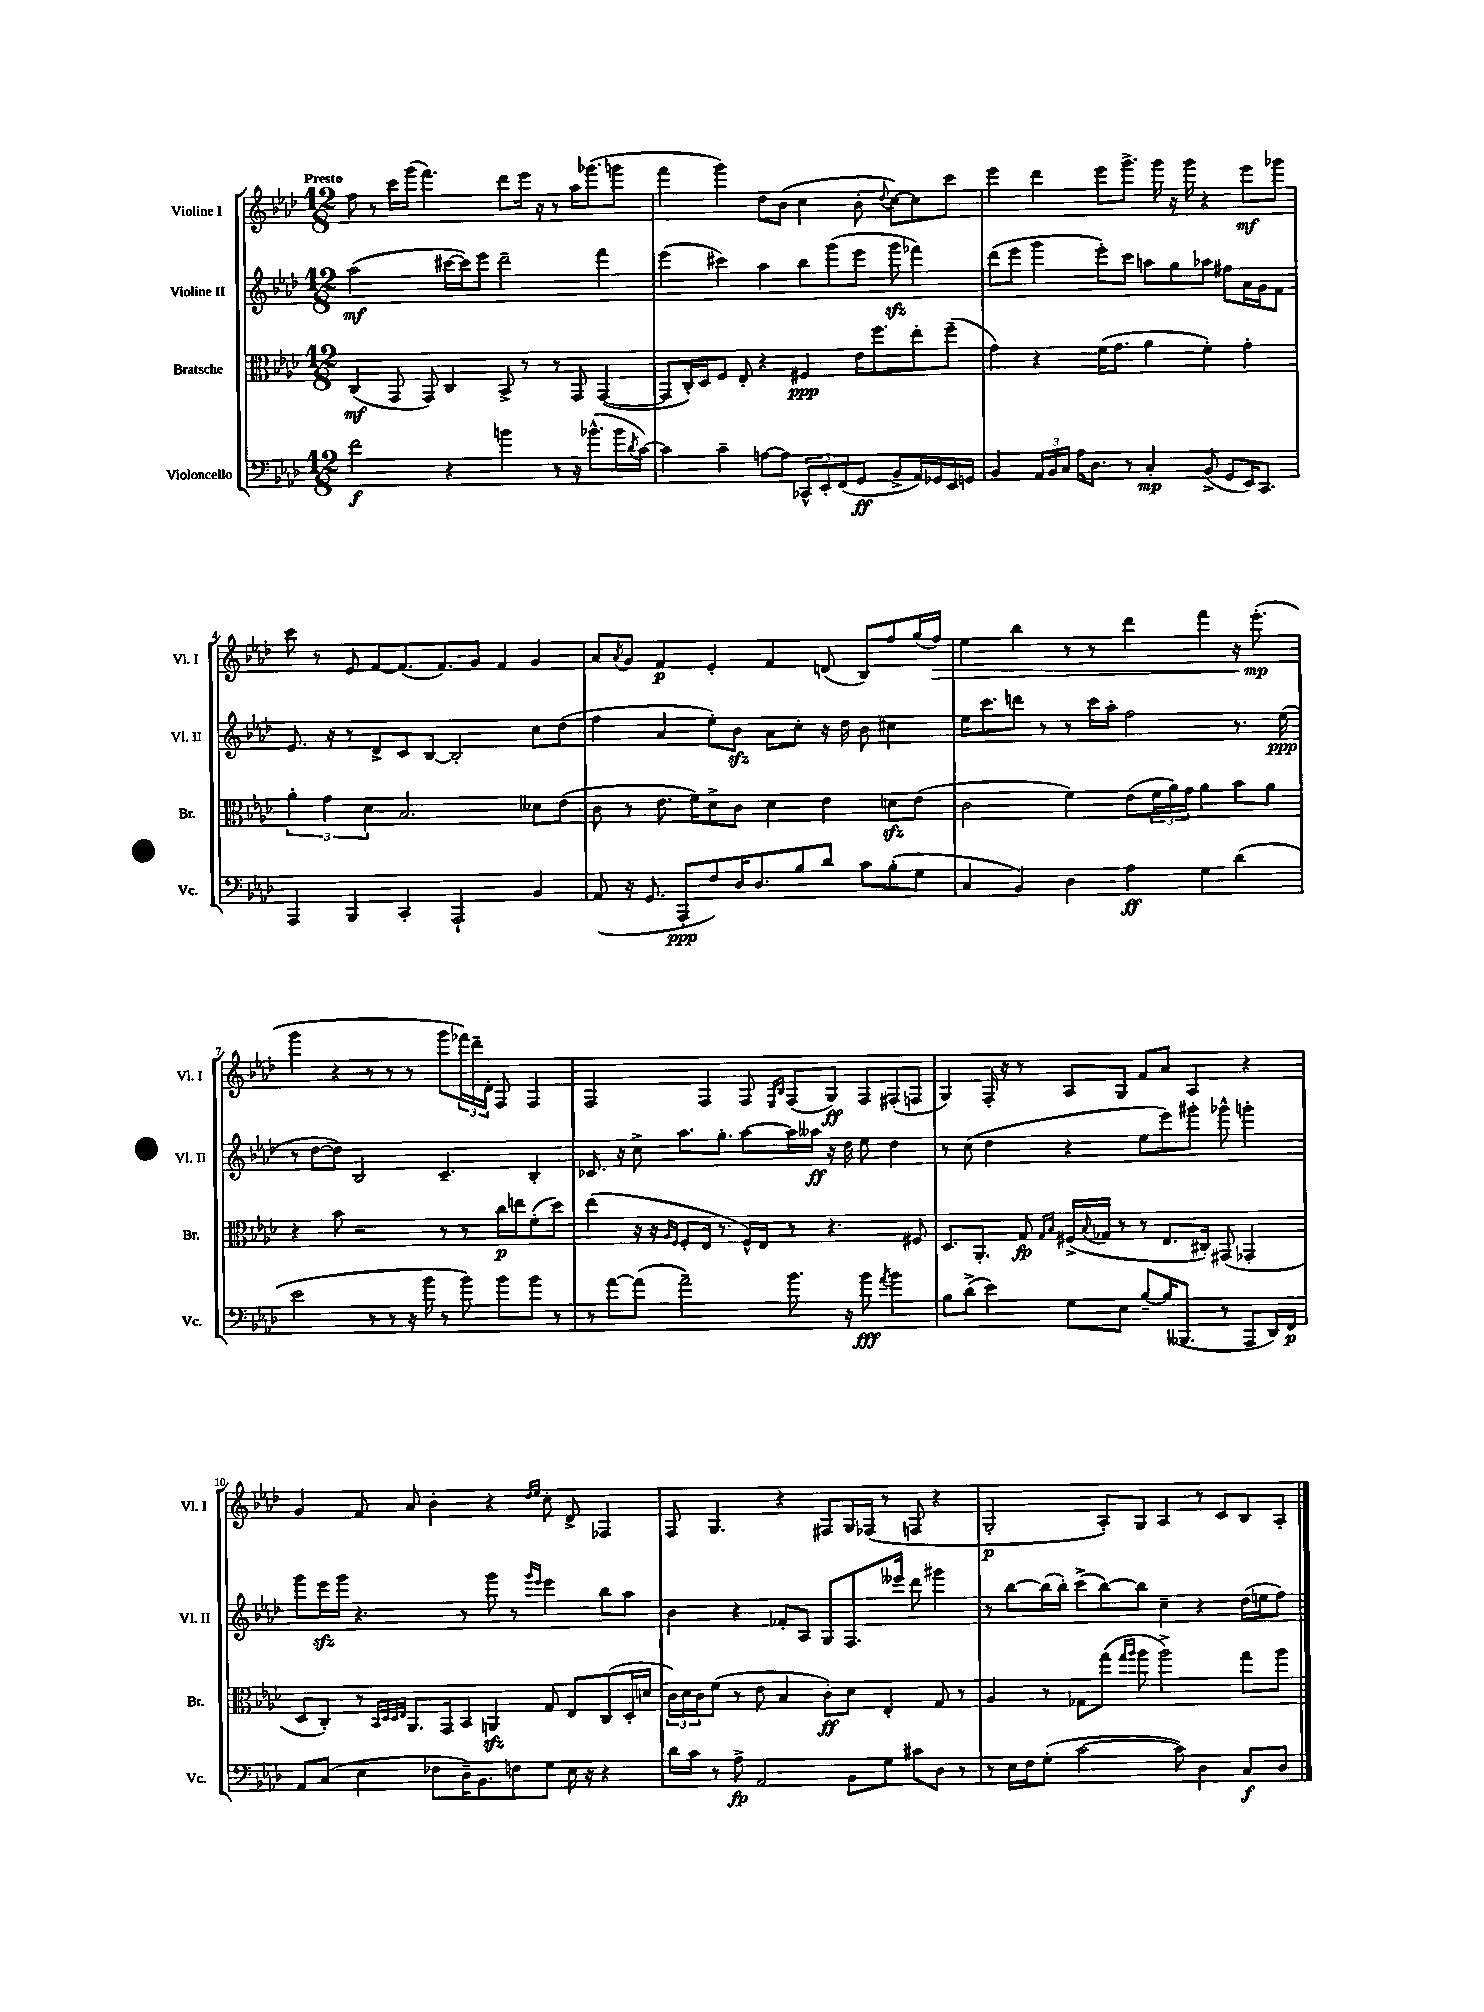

**kern	**dynam	**kern	**dynam	**kern	**dynam	**kern	**dynam
*part4	*part4	*part3	*part3	*part2	*part2	*part1	*part1
*staff4	*staff4	*staff3	*staff3	*staff2	*staff2	*staff1	*staff1
*I"Violoncello	*	*I"Bratsche	*	*I"Violine II	*	*I"Violine I	*
*I'Vc.	*	*I'Br.	*	*I'Vl. II	*	*I'Vl. I	*
*clefF4	*	*clefC3	*	*clefG2	*	*clefG2	*
*k[b-e-a-d-]	*	*k[b-e-a-d-]	*	*k[b-e-a-d-]	*	*k[b-e-a-d-]	*
*M12/8	*	*M12/8	*	*M12/8	*	*M12/8	*
=1	=1	=1	=1	=1	=1	=1	=1
!	!	!	!	!	!	!LO:TX:a:B:t=Presto	!
2f\	f	(4C/	mf	(2aa-\	mf	8ff\	.
.	.	.	.	.	.	8r	.
.	.	8GG/	.	.	.	16ccc\LL	.
.	.	.	.	.	.	(16ggg\JJ	.
.	.	8GG/)	.	.	.	4.fff\)	.
4r	.	4C/	.	[16ccc#X\LL	.	.	.
.	.	.	.	16ccc#\J])	.	.	.
.	.	.	.	8eee-\J	.	.	.
4bn\	.	8BB-^/	.	2ddd-~\	.	8ddd-\L	.
.	.	8r	.	.	.	16eee-\Jk	.
.	.	.	.	.	.	16r	.
8r	.	8r	.	.	.	8r	.
16r	.	8GG/	.	.	.	16aa-\KL	.
(8.b-X^^\L	.	.	.	.	.	(8.ggg-X\	.
.	.	([4GG/	.	4fff\	.	.	.
16b-\L	.	.	.	.	.	8gggn\J	.
8qd-/	.	.	.	.	.	.	.
[16c\JJ)	.	.	.	.	.	.	.
=2	=2	=2	=2	=2	=2	=2	=2
4c\]	.	8GG/L]	.	(4eee-\	.	4fff\	.
.	.	16C'/L)	.	.	.	.	.
.	.	16D-/J	.	.	.	.	.
4c~\	.	8F/J	.	4ccc#X\)	.	4ggg\)	.
.	.	8E-'/	.	.	.	.	.
[8An\L	.	4r	.	4aa-\	.	8dd-\L	.
8A\J]	.	.	.	.	.	(8b-\J	.
12CC-X^^/L	.	4F#X/	ppp	8bb-\L	.	4cc\	.
12EE-'/	.	.	.	.	.	.	.
.	.	.	.	(8ggg\	.	.	.
(12FF/	.	.	.	.	.	.	.
8GG/J	ff	16e-\KL	.	8eee-\J	.	8b-'\	.
.	.	8.ff\	.	.	.	.	.
.	.	.	.	.	.	8qqdd-/	.
8BB-^/L	.	.	.	8gggzz\	.	[8cc\L)	.
16AA-/L)	.	8ee-'\	.	4fff-X\)	.	8cc\]	.
16GG-X/	.	.	.	.	.	.	.
16EE-/	.	(8ff~\J	.	.	.	8ccc\J	.
16GGn/JJ	.	.	.	.	.	.	.
=3	=3	=3	=3	=3	=3	=3	=3
4BB-/	.	4g\)	.	(8ddd-\L	.	4eee-\	.
.	.	.	.	8eee-\J	.	.	.
24AA-/LL	.	4r	.	4ggg\	.	4ddd-\	.
24BB-/	.	.	.	.	.	.	.
24C/JJ	.	.	.	.	.	.	.
16A-\KL	.	.	.	.	.	.	.
8.D-\J	.	.	.	.	.	.	.
.	.	(16f\KL	.	8eee-'\L)	.	8eee-\L	.
.	.	8.g\J	.	.	.	.	.
8r	.	.	.	8ccc\J	.	8.ggg^\J	.
4C'/	mp	4a-\	.	8aan\L	.	.	.
.	.	.	.	.	.	16ggg\	.
.	.	.	.	8gg\	.	16r	.
.	.	.	.	.	.	16ggg\	.
(8BB-^/	.	4f'\)	.	8aa-X\J	.	4r	.
8GG/L	.	.	.	8ff#X\L	.	.	.
16EE-/K)	.	4g'\	.	16a-\L	.	8eee-\L	mf
8.CC/J	.	.	.	16g\J	.	.	.
.	.	.	.	8f\J	.	8ggg-X\J	.
!!LO:LB:g=z
=4	=4	=4	=4	=4	=4	=4	=4
4AAA-/	.	6a-'\	.	8.e-/	.	8ccc\	.
.	.	.	.	.	.	8r	.
.	.	6g\	.	.	.	.	.
.	.	.	.	16r	.	.	.
4BBB-/	.	.	.	8r	.	8e-/	.
.	.	6d-\	.	.	.	.	.
.	.	.	.	8d-^/L	.	[8f/L	.
4CC'/	.	2.B-/	.	8c/	.	(8.f/]	.
.	.	.	.	[8B-/J	.	.	.
.	.	.	.	.	.	8.f/)	.
2AAA-`/	.	.	.	2B-'/]	.	.	.
.	.	.	.	.	.	8g/J	.
.	.	.	.	.	.	4f/	.
4BB-/	.	8d--X\L	.	8cc\L	.	4g/	.
.	.	(8e-\J	.	(8dd-\J	.	.	.
=5	=5	=5	=5	=5	=5	=5	=5
(8AA-/	.	8c\	.	4ff\	.	8a-/L	.
.	.	.	.	.	.	8qa-/	.
16r	.	8r	.	.	.	8g/J	.
8.GG/	.	.	.	.	.	.	.
.	.	8.e-\	.	4a-/	.	4f/	p
8AAA-'/L	ppp	.	.	.	.	.	.
.	.	16f\KL)	.	.	.	.	.
8F/)	.	8d-^\	.	8ee-'\L)	.	4e-'/	.
16D-/K	.	8c\J	.	8b-zz\J	.	.	.
8.D-/	.	.	.	.	.	.	.
.	.	4d-\	.	8a-\L	.	4f/	.
8B-/	.	.	.	8cc'\J	.	.	.
8d-/J	.	4e-\	.	16r	.	(8dn/	.
.	.	.	.	16dd-\	.	.	.
8c\L	.	.	.	8b-\	.	8B-/L)	.
(8B-'\	.	8dnzz\L	.	4cc#X\	.	8ff/	.
8G\J	.	(8e-\J	.	.	.	(16gg/L	.
!	!	!	!	!	!	!	!LO:HP:b
.	.	.	.	.	.	16ff/JJ)	>
=6	=6	=6	=6	=6	=6	=6	=6
4C/	.	2c\	.	16ee-\KL	.	4ee-\	.
.	.	.	.	8.ccc\	.	.	.
4BB-/)	.	.	.	8dddn\J	.	4bb-\	.
.	.	.	.	8r	.	.	.
4D-\	.	4f\)	.	8r	.	8r	.
.	.	.	.	16ccc\LL	.	8r	.
.	.	.	.	16aa-'\JJ	.	.	.
4A-\	ff	(8e-\L	.	2ff\	.	4ddd-\	.
.	.	24f\L	.	.	.	.	.
.	.	24a-\)	.	.	.	.	.
.	.	24g\JJ	.	.	.	.	.
4G\	.	4a-\	.	.	.	4fff\	.
(4d-\	.	8b-\L	.	8.r	.	16r	.
.	.	.	.	.	.	(8.eee-'\	mp
.	.	8a-\J	.	.	.	.	.
.	.	.	.	(16ee-\	ppp	.	.
.	.	.	.	.	.	.	]
!!LO:LB:g=z
=7	=7	=7	=7	=7	=7	=7	=7
2e-\	.	4r	.	8r	.	4ggg\	.
.	.	.	.	[8dd-\L	.	.	.
.	.	8b-\	.	8dd-\J])	.	4r	.
.	.	2r	.	2B-/	.	.	.
8r	.	.	.	.	.	8r	.
8r	.	.	.	.	.	8r	.
16r	.	.	.	.	.	8r	.
16b-\	.	.	.	.	.	.	.
8r	.	8r	.	4.c~/	.	8ggg\L	.
8b-\)	.	8r	.	.	.	24fff-X\L)	.
.	.	.	.	.	.	24ddd-~\	.
.	.	.	.	.	.	24d-'\JJ	.
8b-\L	.	16cc\LL	p	.	.	8F/	.
.	.	16een\J	.	.	.	.	.
8b-\J	.	(8f'\	.	4B-'/	.	4F/	.
8r	.	8dd-\J)	.	.	.	.	.
=8	=8	=8	=8	=8	=8	=8	=8
8r	.	(4ee-\	.	8.c-X/	.	2F/	.
[8a-\L	.	.	.	.	.	.	.
.	.	.	.	16r	.	.	.
(8a-\J]	.	16r	.	8cc^\	.	.	.
.	.	16r	.	.	.	.	.
.	.	16qqA-/LL	.	.	.	.	.
.	.	16qqF/JJ	.	.	.	.	.
2a-~\)	.	8F'/L	.	8.aa-\L	.	.	.
.	.	16E-/Jk	.	.	.	4F/	.
.	.	8.r	.	8.gg'\J	.	.	.
.	.	16F^^/LL)	.	[8aa-\L	.	8F/	.
.	.	16E-/JJ	.	.	.	.	.
.	.	.	.	.	.	16qqE-/LL	.
.	.	.	.	.	.	16qqB-/JJ	.
8.b-\	.	8r	.	16aa-\L]	.	(8F/L	.
.	.	.	.	16aa--X\JJ	ff	.	.
.	.	4.r	.	16r	.	8G/J)	ff
16r	.	.	.	16dd-\	.	.	.
8b-\	fff	.	.	8ee-\	.	8F/L	.
8qa-/	.	.	.	.	.	.	.
4b-\	.	.	.	4dd-\	.	(8F#X'/	.
.	.	8F#X/	.	.	.	8Fn/J	.
=9	=9	=9	=9	=9	=9	=9	=9
8B-\L	.	8.D-/L	.	8r	.	4G/)	.
(8d-^\J	.	.	.	(8cc\	.	.	.
.	.	8.AA-'/J	.	.	.	.	.
4e-\)	.	.	.	4dd-\	.	16F'/	.
.	.	.	.	.	.	16r	.
.	.	8G/	fp	.	.	8r	.
.	.	16qqG/LL	.	.	.	.	.
.	.	16qqB-/JJ	.	.	.	.	.
8G\L	.	(16F#X^/LL	.	4r	.	8A-/L	.
.	.	8qqB-/	.	.	.	.	.
.	.	16G-X/JJ	.	.	.	.	.
8E-\J	.	8r	.	.	.	8G/J	.
[8B-~/L	.	8r	.	8ee-\L	.	8f/L	.
(16B-/K]	.	8.E-/L	.	8eee-\)	.	8a-/J	.
8.BBB--X/J	.	.	.	.	.	.	.
.	.	.	.	8ggg#X'\J	.	4A-/	.
.	.	16C#X'/Jk)	.	.	.	.	.
8r	.	(8GG#X/	.	8ggg-X^^\	.	.	.
8AAA-/L	.	4GG-X'/	.	4gggn'\	.	4r	.
16DD-/L)	.	.	.	.	.	.	.
16FF/JJ	p	.	.	.	.	.	.
!!LO:LB:g=z
=10	=10	=10	=10	=10	=10	=10	=10
8AA-/L	.	8D-/L	.	8ggg\L	.	4g/	.
(8C/J	.	8C'/J)	.	16eee-zz\L	.	.	.
.	.	.	.	16ggg\JJ	.	.	.
4E-\	.	8r	.	4.r	.	8f/	.
.	.	32qqBB-/LLL	.	.	.	.	.
.	.	32qqD-/	.	.	.	.	.
.	.	32qqD-/	.	.	.	.	.
.	.	32qqE-/JJJ	.	.	.	.	.
.	.	8.AA-/L	.	.	.	8a-/	.
8F-X\L	.	.	.	.	.	4b-'\	.
.	.	16GG/k	.	.	.	.	.
16D-~\K)	.	8BB-/J	.	8r	.	.	.
8.BB-\	.	.	.	.	.	.	.
.	.	4AAnzz/	.	8ggg\	.	4r	.
8Fn\	.	.	.	8r	.	.	.
.	.	.	.	16qqggg/LL	.	16qqdd-/LL	.
.	.	.	.	16qqeee-/JJ	.	16qqee-/JJ	.
8G\J	.	8G/	.	4eee-\	.	8cc'\	.
16E-\	.	8E-/L	.	.	.	8d-^/	.
16r	.	.	.	.	.	.	.
4r	.	(8C/	.	8bb-\L	.	4F-X/	.
.	.	16D-'/L	.	8aa-\J	.	.	.
.	.	16dn/JJ	.	.	.	.	.
=11	=11	=11	=11	=11	=11	=11	=11
16d-\LL	.	24c\LL)	.	4b-\	.	8F/	.
.	.	24d-\	.	.	.	.	.
16c\JJ	.	.	.	.	.	.	.
.	.	24c\J	.	.	.	.	.
8r	.	(8f\J	.	.	.	4.G/	.
8A-^\	fp	8r	.	4r	.	.	.
2AA-/	.	8e-\	.	.	.	.	.
.	.	4B-/	.	8f-X'/L	.	4r	.
.	.	.	.	8A-/J	.	.	.
.	.	8c'\L)	ff	8G/L	.	8F#X/L	.
8BB-\L	.	8d-\J	.	8.F/	.	16G/L	.
.	.	.	.	.	.	(16F-X/JJ	.
8G\J	.	4E-'/	.	.	.	8r	.
.	.	.	.	16eee--X/Jk	.	.	.
8c#X\L	.	.	.	8ddd-\	.	8Fn/	.
8D-\J	.	8G/	.	4ggg#X\	.	4r	.
8r	.	8r	.	.	.	.	.
=12	=12	=12	=12	=12	=12	=12	=12
8r	.	4A-/	.	8r	.	2G'/	p
16E-\LL	.	.	.	[8bb-\L	.	.	.
16F\J	.	.	.	.	.	.	.
(8G'\J	.	8r	.	(16bb-\L]	.	.	.
.	.	.	.	16bb-'\JJ)	.	.	.
[2c\	.	8G-X\L	.	(8ccc^\L	.	.	.
.	.	(8gg\J	.	[8bb-\)	.	8A-'/L)	.
.	.	16qqgg/LL	.	.	.	.	.
.	.	16qqaa-/JJ	.	.	.	.	.
.	.	8aa-\	.	8bb-\J]	.	8G/J	.
.	.	2aa-^\)	.	4cc~\	.	4A-/	.
8c\])	.	.	.	.	.	.	.
4D-\	.	.	.	4r	.	8r	.
.	.	.	.	.	.	8c/L	.
8C/L	f	8gg\L	.	(16dd-\LL	.	8B-/	.
.	.	.	.	16een\J	.	.	.
8D-/J	.	8aa-\J	.	8ff\J)	.	8A-'/J	.
==	==	==	==	==	==	==	==
*-	*-	*-	*-	*-	*-	*-	*-
